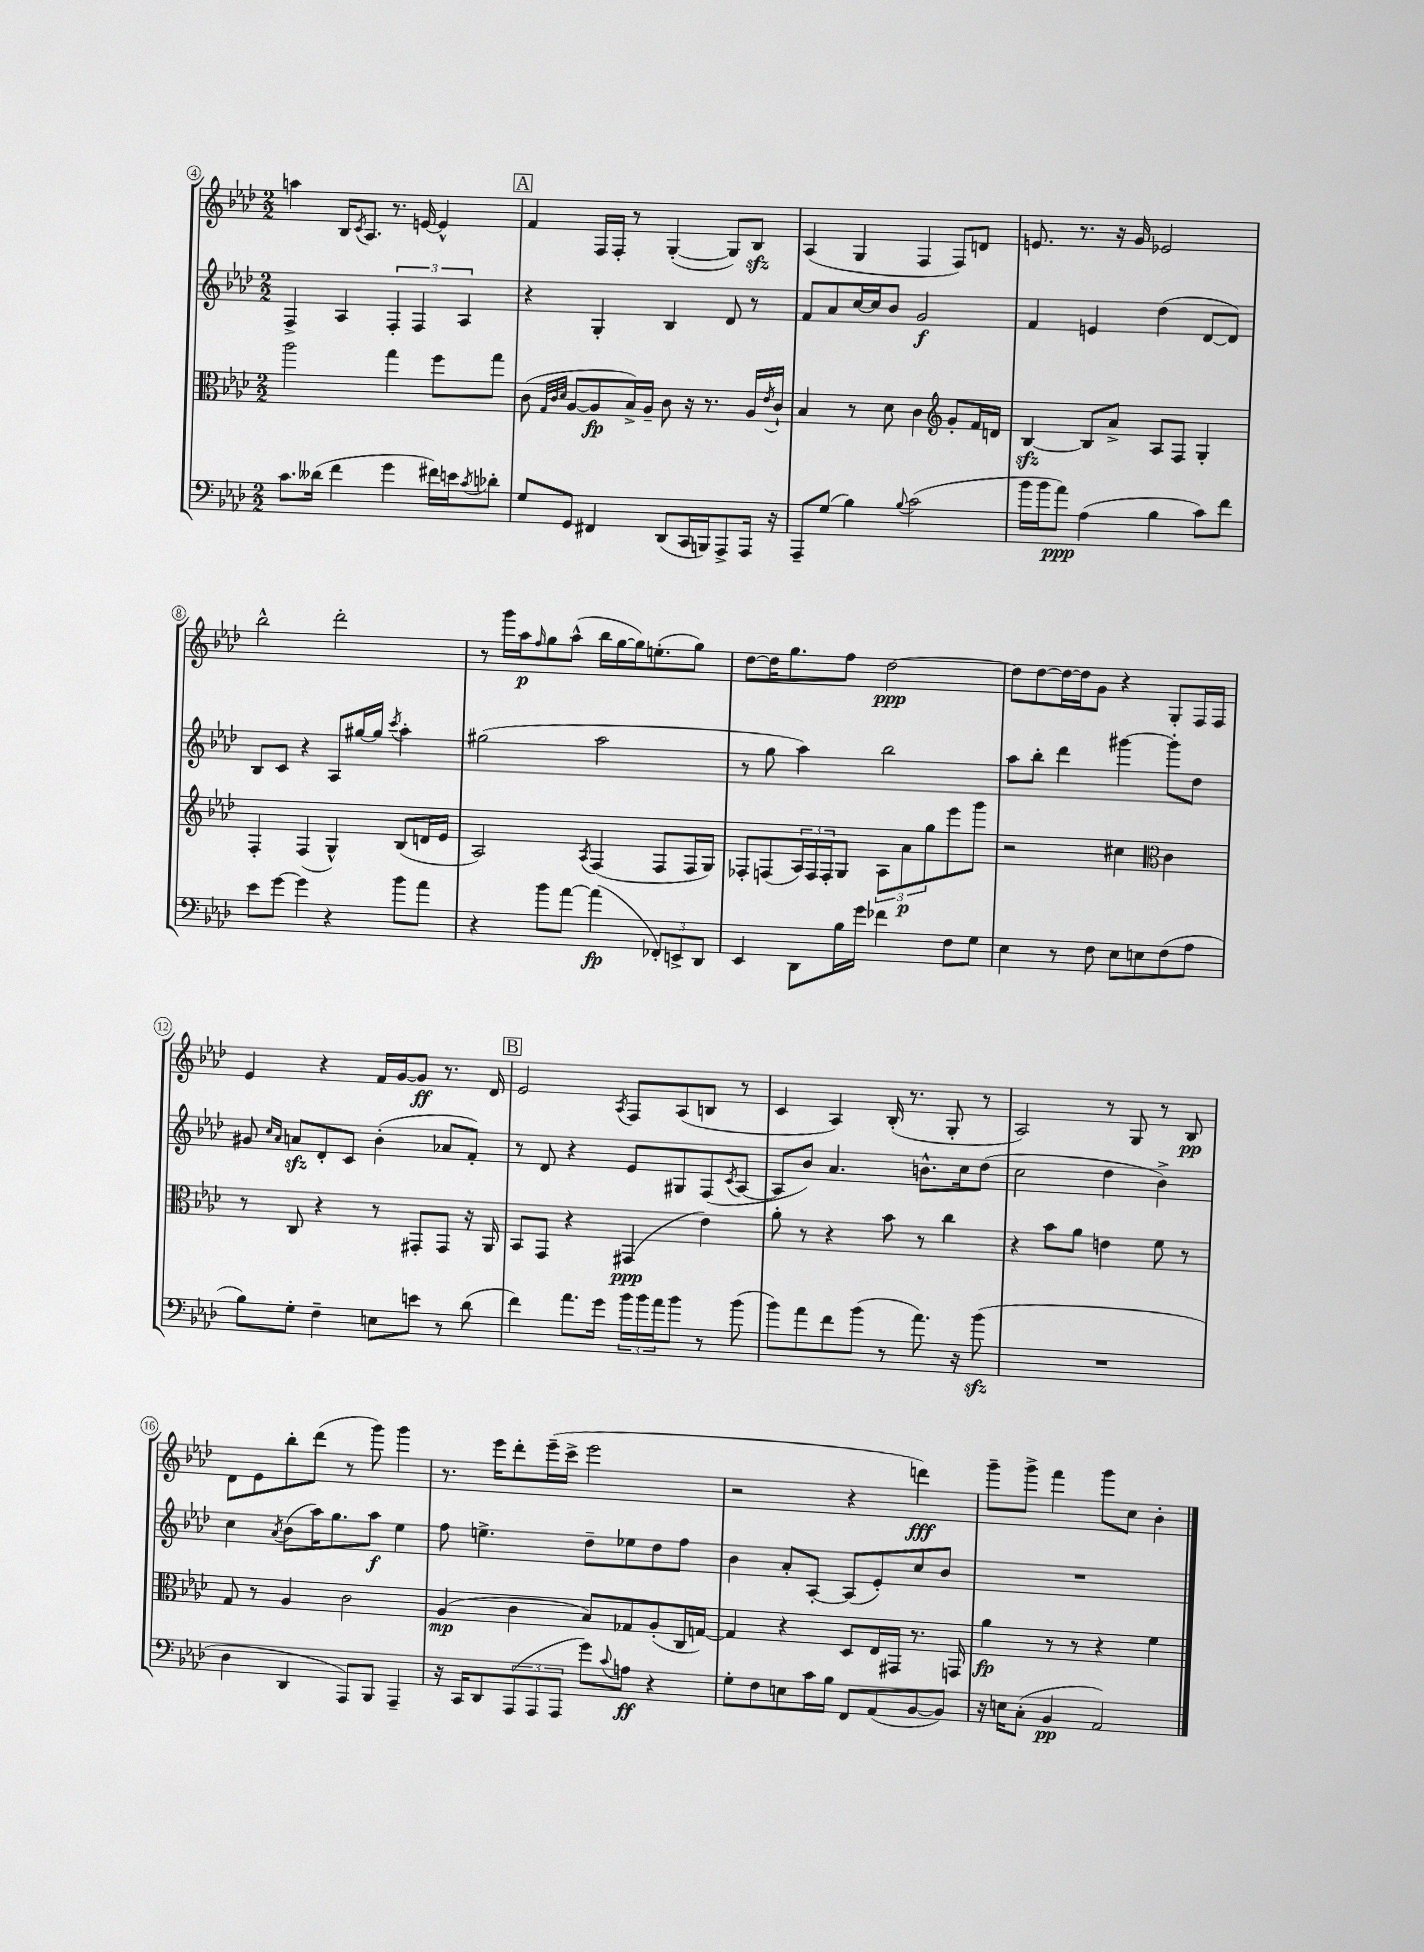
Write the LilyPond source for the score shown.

<<
\new StaffGroup <<
\new Staff = "s0" {
    \clef treble \key aes \major \numericTimeSignature \time 2/2
    a''4 bes16 \acciaccatura { c'8 } aes8. r8. e'16~ e'4-^ |
    \mark \markup { \box "A" } f'4 f16 f16-. r8 g4~-.( g8) bes8\sfz |
    aes4( g4 f4 f8) d'8 |
    e'8. r8. r16 g'16 ees'2 |
    bes''2-^ des'''2-. |
    r8 g'''16 aes''16\p \grace { f''16 } g''8 aes''8-^( bes''16 g''16~ g''16) e''8.-.( g''8) |
    des''8~ des''16 g''8. f''8 des''2~\ppp |
    des''8 des''8~ des''16~ des''16 g'8 r4 g8-. f16 f16 |
    ees'4 r4 f'16 g'16~ g'8\ff r8. des'16 |
    \mark \markup { \box "B" } ees'2 \acciaccatura { aes8 } f8 aes8( b8 r8 |
    c'4 aes4) bes16-.( r8. g8-. r8 |
    aes2) r8 g8 r8 bes8\pp |
    des'8 ees'8 bes''8-. des'''8( r8 g'''8) g'''4 |
    r8. ees'''16 des'''8-. ees'''16--( c'''16-> ees'''2 |
    r2 r4 d'''4\fff) |
    g'''8-- g'''8-> f'''4 g'''8 c''8 bes'4-. \bar "|." |
}
\new Staff = "s1" {
    \clef treble \key aes \major \numericTimeSignature \time 2/2
    f4-> aes4 \tuplet 3/2 { f4-. f4 aes4 } |
    \mark \markup { \box "A" } r4 g4-. bes4 des'8 r8 |
    f'8 aes'8 c''16~ c''16 bes'8 g'2\f |
    f'4 e'4 des''4( des'8~ des'8) |
    bes8 c'8 r4 aes8 gis''16~ gis''16 \acciaccatura { c'''8 } aes''4-. |
    gis''2( aes''2 |
    r8 g''8 aes''4) bes''2 |
    aes''8 bes''8-. des'''4 gis'''4~ gis'''8-. des''8 |
    gis'8 \grace { c''16 aes'16 } a'8\sfz des'8-. c'8 bes'4-.( aes'8 f'8-.) |
    \mark \markup { \box "B" } r8 des'8 r4 ees'8 gis8 f8( \acciaccatura { c'8 } aes8~ |
    aes8 bes'8) aes'4. b'8.-^ c''16 des''8( |
    c''2 des''4 bes'4->) |
    c''4 \acciaccatura { aes'8 } bes'8( aes''16) g''8. aes''8\f ees''4 |
    f''8 e''4.-> des''8-- ees''8 des''8 f''8 |
    bes'4 aes'8-. aes8~-. aes8( ees'8-.) c''8 bes'8 |
    R1 \bar "|." |
}
\new Staff = "s2" {
    \clef alto \key aes \major \numericTimeSignature \time 2/2
    aes''2 g''4 f''8 g''8 |
    \mark \markup { \box "A" } c'8( \grace { g32 c'32 des'32 } aes8~ aes8\fp bes16->) aes16-- c'8 r16 r8. aes16 \acciaccatura { ees'8 } c'16-! |
    bes4 r8 des'8 c'4 \clef treble g'8-. f'16 d'16 |
    bes4~\sfz bes8 aes'8-> aes8 f8 g4-. |
    f4-. f4( g4-^) bes8( d'16 ees'16 |
    aes2) \acciaccatura { aes8 } f4( f8 f16 g16) |
    fes8-. f8( \tuplet 3/2 { aes16) f16 f16-. } g8 \tuplet 3/2 { aes8 aes'8\p g''8 } ees'''8 g'''8 |
    r2 cis''4 \clef alto c'4 |
    r8 c8 r4 r8 gis,8-. gis,8 r16 aes,16 |
    \mark \markup { \box "B" } bes,8 g,8 r4 gis,4\ppp( ees'4) |
    aes'8-. r8 r4 bes'8 r8 c''4 |
    r4 bes'8 aes'8 e'4 f'8 r8 |
    g8 r8 aes4 c'2 |
    aes4\mp( c'4 bes8) ges8 aes8-.( c16 g16~) |
    g4 r4 des8 ees16 gis,16 r8. g,16 |
    aes'4\fp r8 r8 r4 f'4 \bar "|." |
}
\new Staff = "s3" {
    \clef bass \key aes \major \numericTimeSignature \time 2/2
    c'8. deses'16( f'4 g'4 fis'16) e'16 \acciaccatura { c'8 } des'8-. |
    \mark \markup { \box "A" } g8 g,8 fis,4 des,8( c,16 b,,16) aes,,8-> aes,,16 r16 |
    aes,,8-- g8( bes4) \appoggiatura { bes8 } c'2( |
    bes'16 bes'16 aes'8\ppp) aes4( bes4 c'8) f'8 |
    ees'8 g'8~ g'4 r4 bes'8 aes'8 |
    r4 bes'8 aes'8~ aes'4\fp( \tuplet 3/2 { fes,8-.) e,8-> des,8 } |
    ees,4 des,8 bes16 g'16 fes'4 f8 g8 |
    ees4 r8 f8 ees8 e8 f8( aes8 |
    bes8) g8-. f4-- e8 e'8 r8 des'8( |
    \mark \markup { \box "B" } f'4) aes'8. g'16 \tuplet 3/2 { bes'16 bes'16 aes'16 } bes'8 r8 bes'8( |
    bes'8) aes'8 f'8 bes'8( r8 aes'8.) r16 bes'8\sfz( |
    R1 |
    des4 des,4 aes,,8) bes,,8 aes,,4-- |
    r16 c,16 des,8 \tuplet 3/2 { aes,,8( aes,,8 aes,,8 } g'8) \appoggiatura { c'8 } a8\ff r4 |
    g8-. f8 e8 c'16 bes16 f,8 aes,8( bes,8~ bes,8) |
    r16 e16 c8-.( bes,4\pp aes,2) \bar "|." |
}
>>
>>
\layout { \context { \Score currentBarNumber = #4 \override BarNumber.stencil = #(make-stencil-circler 0.1 0.3 ly:text-interface::print) } }
